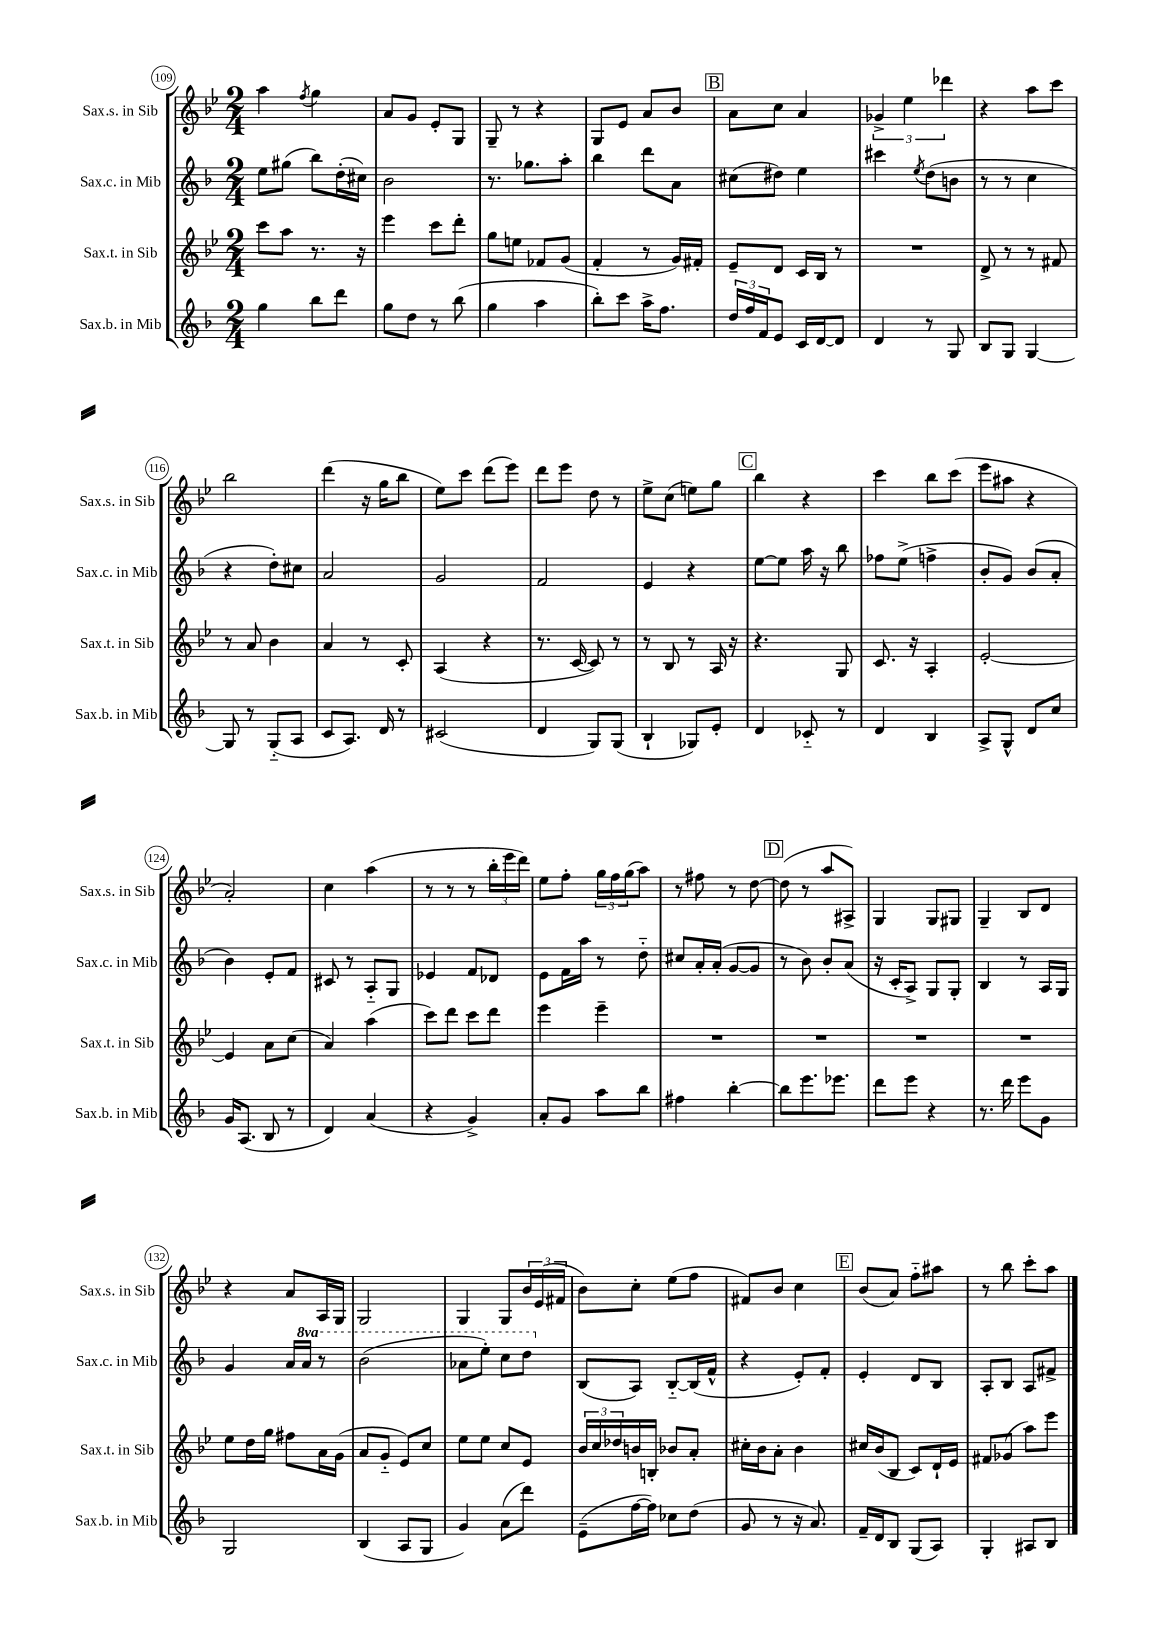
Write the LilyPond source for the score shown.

<<
\new StaffGroup <<
\new Staff = "s0" \with { instrumentName = "Sax.s. in Sib" shortInstrumentName = "Sax.s. in Sib" } {
    \clef treble \key bes \major \numericTimeSignature \time 2/4
    a''4 \acciaccatura { f''8 } g''4 |
    a'8 g'8 ees'8-. g8 |
    g8-- r8 r4 |
    g8 ees'8 a'8 bes'8 |
    \mark \markup { \box "B" } a'8 c''8 a'4 |
    \tuplet 3/2 { ges'4-> ees''4 des'''4 } |
    r4 a''8 c'''8 |
    bes''2 |
    d'''4( r16 g''16 bes''8 |
    ees''8) c'''8 d'''8( ees'''8) |
    d'''8 ees'''8 d''8 r8 |
    ees''8-> c''8( e''8) g''8 |
    \mark \markup { \box "C" } bes''4 r4 |
    c'''4 bes''8 c'''8( |
    ees'''8 ais''8 r4 |
    a'2-.) |
    c''4 a''4( |
    r8 r8 r8 \tuplet 3/2 { bes''16-. ees'''16 d'''16) } |
    ees''8 f''8-. \tuplet 3/2 { g''16 f''16 g''16( } a''8) |
    r8 fis''8 r8 d''8~ |
    \mark \markup { \box "D" } d''8( r8 a''8 ais8->) |
    g4 g8 gis8 |
    g4-- bes8 d'8 |
    r4 a'8 a16 g16 |
    g2 |
    g4 g8 \tuplet 3/2 { bes'16 ees'16( fis'16 } |
    bes'8) c''8-. ees''8( f''8 |
    fis'8) bes'8 c''4 |
    \mark \markup { \box "E" } bes'8( a'8) f''8-_ ais''8 |
    r8 bes''8 c'''8-. a''8 \bar "|." |
}
\new Staff = "s1" \with { instrumentName = "Sax.c. in Mib" shortInstrumentName = "Sax.c. in Mib" } {
    \clef treble \key f \major \numericTimeSignature \time 2/4 \set Staff.ottavationMarkups = #ottavation-simple-ordinals
    e''8 gis''8( bes''8) d''16-.( cis''16) |
    bes'2 |
    r8. ges''8. a''8-. |
    bes''4 d'''8 a'8 |
    \mark \markup { \box "B" } cis''8( dis''8) e''4 |
    cis'''4 \acciaccatura { e''8 } d''8( b'8 |
    r8 r8 c''4 |
    r4 d''8-.) cis''8 |
    a'2 |
    g'2 |
    f'2 |
    e'4 r4 |
    \mark \markup { \box "C" } e''8~ e''8 a''16 r16 bes''8 |
    fes''8 e''8->( f''4-> |
    bes'8-. g'8) bes'8( a'8-. |
    bes'4) e'8-. f'8 |
    cis'8 r8 a8-_ g8 |
    ees'4 f'8 des'8 |
    e'8 f'16 a''16 r8 d''8-_ |
    cis''8 a'16-. a'16-.( g'8~ g'8 |
    \mark \markup { \box "D" } r8 bes'8) bes'8-. a'8( |
    r16 c'16-. a8->) g8 g8-. |
    bes4 r8 a16 g16 |
    g'4 a'16 \ottava #1 a''16 r8 |
    bes''2( |
    aes''8 e'''8-.) c'''8 d'''8 \ottava #0 |
    bes8( a8) bes8~-_ bes16( f'16-^ |
    r4 e'8-.) f'8-. |
    \mark \markup { \box "E" } e'4-. d'8 bes8 |
    a8-. bes8 a8 fis'8-> \bar "|." |
}
\new Staff = "s2" \with { instrumentName = "Sax.t. in Sib" shortInstrumentName = "Sax.t. in Sib" } {
    \clef treble \key bes \major \numericTimeSignature \time 2/4
    c'''8 a''8 r8. r16 |
    ees'''4 c'''8 d'''8-. |
    g''8 e''8 fes'8 g'8( |
    f'4-. r8 g'16) fis'16-. |
    \mark \markup { \box "B" } ees'8-- d'8 c'16 bes16 r8 |
    R2 |
    d'8-> r8 r8 fis'8 |
    r8 a'8 bes'4 |
    a'4 r8 c'8-. |
    a4( r4 |
    r8. c'16~ c'8) r8 |
    r8 bes8 r8 a16 r16 |
    \mark \markup { \box "C" } r4. g8 |
    c'8. r16 a4-. |
    ees'2~-. |
    ees'4 a'8 c''8( |
    a'4) a''4( |
    c'''8) d'''8 c'''8 d'''8 |
    ees'''4 ees'''4-- |
    R2 |
    \mark \markup { \box "D" } R2 |
    R2 |
    R2 |
    ees''8 d''16 g''16 fis''8 a'16 g'16( |
    a'8 g'8-_ ees'8) c''8 |
    ees''8 ees''8 c''8 ees'8 |
    \tuplet 3/2 { bes'16 c''16 des''16 } b'16 b16-. bes'8 a'8-. |
    cis''16-. bes'16 a'8-. bes'4 |
    \mark \markup { \box "E" } cis''16 bes'16( bes8 c'8) d'16-! ees'16 |
    fis'8 ges'8( a''8) ees'''8 \bar "|." |
}
\new Staff = "s3" \with { instrumentName = "Sax.b. in Mib" shortInstrumentName = "Sax.b. in Mib" } {
    \clef treble \key f \major \numericTimeSignature \time 2/4
    g''4 bes''8 d'''8 |
    g''8 d''8 r8 bes''8( |
    g''4 a''4 |
    bes''8-.) c'''8 a''16-> f''8. |
    \mark \markup { \box "B" } \tuplet 3/2 { d''16 f''16 f'16 } e'8 c'16 d'16~ d'8 |
    d'4 r8 g8 |
    bes8 g8 g4~ |
    g8 r8 g8-_( a8 |
    c'8 a8.) d'16 r8 |
    cis'2( |
    d'4 g8) g8( |
    bes4-! ges8) e'8-. |
    \mark \markup { \box "C" } d'4 ces'8-_ r8 |
    d'4 bes4 |
    a8-> g8-^ d'8 c''8 |
    g'16 a8.( bes8 r8 |
    d'4) a'4( |
    r4 g'4->) |
    a'8-. g'8 a''8 bes''8 |
    fis''4 bes''4~-. |
    \mark \markup { \box "D" } bes''8 e'''8. ees'''8. |
    d'''8 e'''8 r4 |
    r8. d'''16 e'''8 g'8 |
    g2 |
    bes4( a8 g8 |
    g'4) a'8( d'''8) |
    e'8--( f''16~ f''16) ces''8 d''8( |
    g'8 r8 r16 a'8.) |
    \mark \markup { \box "E" } f'16-- d'16 bes8 g8( a8) |
    g4-. ais8 bes8 \bar "|." |
}
>>
>>
\layout { \context { \Score currentBarNumber = #109 \override BarNumber.stencil = #(make-stencil-circler 0.1 0.3 ly:text-interface::print) } }
